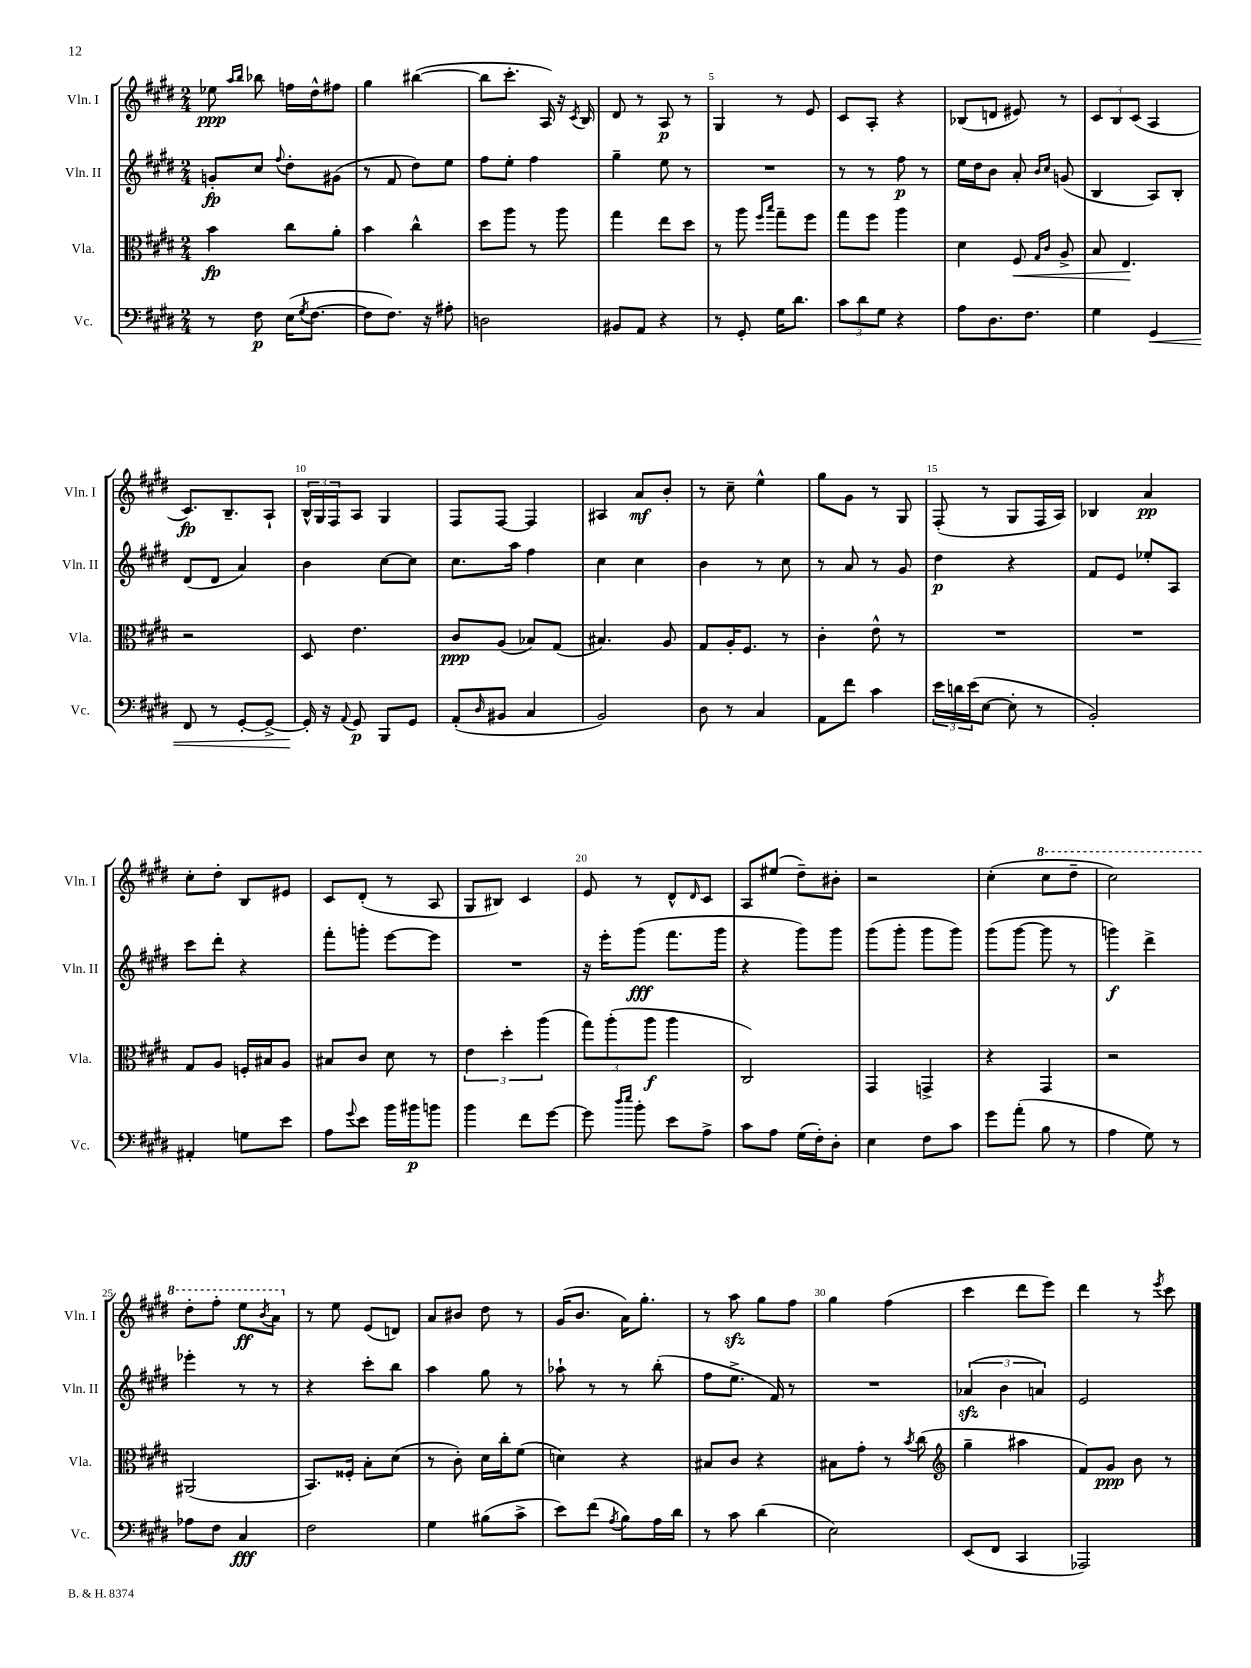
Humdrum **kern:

**kern	**dynam	**kern	**dynam	**kern	**dynam	**kern	**dynam
*part4	*part4	*part3	*part3	*part2	*part2	*part1	*part1
*staff4	*staff4	*staff3	*staff3	*staff2	*staff2	*staff1	*staff1
*I"Vc.	*	*I"Vla.	*	*I"Vln. II	*	*I"Vln. I	*
*I'Vc.	*	*I'Vla.	*	*I'Vln. II	*	*I'Vln. I	*
*clefF4	*	*clefC3	*	*clefG2	*	*clefG2	*
*k[f#c#g#d#]	*	*k[f#c#g#d#]	*	*k[f#c#g#d#]	*	*k[f#c#g#d#]	*
*M2/4	*	*M2/4	*	*M2/4	*	*M2/4	*
=1	=1	=1	=1	=1	=1	=1	=1
8r	.	4b\	fp	8gn'/L	fp	8ee-X\	ppp
.	.	.	.	.	.	16qqaa/LL	.
.	.	.	.	.	.	16qqbb/JJ	.
8F#\	p	.	.	8cc#/J	.	8bb-X\	.
.	.	.	.	8qqff#/	.	.	.
(16E\KL	.	8cc#\L	.	8dd#'\L	.	16ffn\LL	.
8qG#/	.	.	.	.	.	.	.
[8.F#\J	.	.	.	.	.	16dd#^^\J	.
.	.	8a'\J	.	(8g#X\J	.	8ff#X\J	.
=2	=2	=2	=2	=2	=2	=2	=2
8F#\L]	.	4b\	.	8r	.	4gg#\	.
8.F#\J)	.	.	.	8f#/	.	.	.
.	.	4cc#^^\	.	8dd#\L)	.	([4bb#X\	.
16r	.	.	.	.	.	.	.
8A#X'\	.	.	.	8ee\J	.	.	.
=3	=3	=3	=3	=3	=3	=3	=3
2Dn\	.	8dd#\L	.	8ff#\L	.	8bb#\L]	.
.	.	8aa\J	.	8ee'\J	.	8.ccc#'\J	.
.	.	8r	.	4ff#\	.	.	.
.	.	.	.	.	.	16A/)	.
.	.	8aa\	.	.	.	16r	.
.	.	.	.	.	.	8qc#/	.
.	.	.	.	.	.	16B/	.
=4	=4	=4	=4	=4	=4	=4	=4
8BB#X/L	.	4gg#\	.	4gg#~\	.	8d#/	.
8AA/J	.	.	.	.	.	8r	.
4r	.	8ee\L	.	8ee\	.	8A/	p
.	.	8dd#\J	.	8r	.	8r	.
=5	=5	=5	=5	=5	=5	=5	=5
8r	.	8r	.	2r	.	4G#/	.
8GG#'/	.	8aa\	.	.	.	.	.
.	.	16qqff#/LL	.	.	.	.	.
.	.	16qqbb/JJ	.	.	.	.	.
16G#\KL	.	8gg#~\L	.	.	.	8r	.
8.d#\J	.	.	.	.	.	.	.
.	.	8ff#\J	.	.	.	8e/	.
=6	=6	=6	=6	=6	=6	=6	=6
12c#\L	.	8gg#\L	.	8r	.	8c#/L	.
12d#\	.	.	.	.	.	.	.
.	.	8ff#\J	.	8r	.	8A'/J	.
12G#\J	.	.	.	.	.	.	.
4r	.	4aa\	.	8ff#\	p	4r	.
.	.	.	.	8r	.	.	.
=7	=7	=7	=7	=7	=7	=7	=7
8A\L	.	4d#\	.	16ee\LL	.	(8B-X/L	.
.	.	.	.	16dd#\J	.	.	.
8.D#\	.	.	.	8b\J	.	8dn/J	.
!	!	!	!LO:HP:b	!	!	!	!
.	.	8F#/	<	8a'/	.	8e#X/)	.
8.F#\J	.	.	.	.	.	.	.
.	.	16qqG#/LL	.	16qqb/LL	.	.	.
.	.	16qqc#/JJ	.	16qqcc#/JJ	.	.	.
.	.	8A^/	.	(8gn/	.	8r	.
=8	=8	=8	=8	=8	=8	=8	=8
4G#\	.	8B/	.	4B/	.	12c#/L	.
.	.	.	.	.	.	12B/	.
.	.	4.E/	.	.	.	.	.
.	.	.	.	.	.	(12c#/J	.
!	!LO:HP:b	!	!	!	!	!	!
4GG#/	<	.	.	8A/L)	.	4A/	.
.	.	.	.	8B'/J	.	.	.
.	.	.	[	.	.	.	.
!!LO:LB:g=z
=9	=9	=9	=9	=9	=9	=9	=9
8FF#/	.	2r	.	(8d#/L	.	8.c#/L)	fp
8r	.	.	.	8d#/J	.	.	.
.	.	.	.	.	.	8.B~/	.
[8GG#'/L	.	.	.	4a/)	.	.	.
8GG#^/J_	.	.	.	.	.	8A`/J	.
=10	=10	=10	=10	=10	=10	=10	=10
16GG#'/]	.	8D#/	.	4b\	.	24B^^/LL	.
.	.	.	.	.	.	24G#/	.
16r	[	.	.	.	.	.	.
.	.	.	.	.	.	24F#/J	.
8qqAA/	.	.	.	.	.	.	.
8GG#/	p	4.e\	.	.	.	8A/J	.
8BBB/L	.	.	.	[8cc#\L	.	4G#/	.
8GG#/J	.	.	.	8cc#\J]	.	.	.
=11	=11	=11	=11	=11	=11	=11	=11
(8AA'/L	.	8c#/L	ppp	8.cc#\L	.	8F#/L	.
16qqD#/	.	.	.	.	.	.	.
8BB#X/J	.	(8A/J	.	.	.	[8F#/J	.
.	.	.	.	16aa\Jk	.	.	.
4C#/	.	8B-X/L)	.	4ff#\	.	4F#/]	.
.	.	(8G#/J	.	.	.	.	.
=12	=12	=12	=12	=12	=12	=12	=12
2BB/)	.	4.B#X/)	.	4cc#\	.	4A#X/	.
.	.	.	.	4cc#\	.	8a/L	mf
.	.	8A/	.	.	.	8b'/J	.
=13	=13	=13	=13	=13	=13	=13	=13
8D#\	.	8G#/L	.	4b\	.	8r	.
8r	.	16A'/K	.	.	.	8cc#~\	.
.	.	8.F#/J	.	.	.	.	.
4C#/	.	.	.	8r	.	4ee^^\	.
.	.	8r	.	8cc#\	.	.	.
=14	=14	=14	=14	=14	=14	=14	=14
8AA\L	.	4c#'\	.	8r	.	8gg#\L	.
8f#\J	.	.	.	8a/	.	8g#\J	.
4c#\	.	8e^^\	.	8r	.	8r	.
.	.	8r	.	8g#/	.	8G#/	.
=15	=15	=15	=15	=15	=15	=15	=15
24e\LL	.	2r	.	4dd#\	p	(8F#'/	.
24dn\	.	.	.	.	.	.	.
(24e\J	.	.	.	.	.	.	.
[8E\J	.	.	.	.	.	8r	.
8E'\]	.	.	.	4r	.	8G#/L	.
8r	.	.	.	.	.	16F#/L	.
.	.	.	.	.	.	16A/JJ)	.
=16	=16	=16	=16	=16	=16	=16	=16
2BB'/)	.	2r	.	8f#/L	.	4B-X/	.
.	.	.	.	8e/J	.	.	.
.	.	.	.	8ee-X'/L	.	4a/	pp
.	.	.	.	8A/J	.	.	.
!!LO:LB:g=z
=17	=17	=17	=17	=17	=17	=17	=17
4AA#X'/	.	8G#/L	.	8ccc#\L	.	8cc#'\L	.
.	.	8A/J	.	8ddd#'\J	.	8dd#'\J	.
8Gn\L	.	16Fn'/LL	.	4r	.	8B/L	.
.	.	16B#X/J	.	.	.	.	.
8e\J	.	8A/J	.	.	.	8e#X/J	.
=18	=18	=18	=18	=18	=18	=18	=18
8A\L	.	8B#X/L	.	8fff#'\L	.	8c#/L	.
8qqg#/	.	.	.	.	.	.	.
8e\J	.	8c#/J	.	8gggn'\J	.	(8d#'/J	.
16b\LL	.	8d#\	.	[8eee\L	.	8r	.
16b#X\J	p	.	.	.	.	.	.
8bn\J	.	8r	.	8eee\J]	.	8A/	.
=19	=19	=19	=19	=19	=19	=19	=19
4b\	.	6e\	.	2r	.	8G#/L	.
.	.	.	.	.	.	8B#X/J)	.
.	.	6dd#'\	.	.	.	.	.
8f#\L	.	.	.	.	.	4c#/	.
.	.	(6aa\	.	.	.	.	.
[8g#\J	.	.	.	.	.	.	.
=20	=20	=20	=20	=20	=20	=20	=20
8g#\]	.	12gg#\L)	.	16r	.	8e/	.
.	.	.	.	16eee'\KL	.	.	.
.	.	(12aa'\	.	.	.	.	.
16qqdd#/LL	.	.	.	.	.	.	.
16qqee/JJ	.	.	.	.	.	.	.
8b'\	.	.	.	(8ggg#\J	fff	8r	.
.	.	12aa\J	f	.	.	.	.
8e\L	.	4aa\	.	8.fff#\L	.	8d#^^/L	.
.	.	.	.	.	.	16qqd#/	.
8A^\J	.	.	.	.	.	8c#/J	.
.	.	.	.	16ggg#\Jk	.	.	.
=21	=21	=21	=21	=21	=21	=21	=21
8c#\L	.	2C#/)	.	4r	.	8A/L	.
8A\J	.	.	.	.	.	(8ee#X/J	.
(16G#\LL	.	.	.	8ggg#\L)	.	8dd#~\L)	.
16F#'\J)	.	.	.	.	.	.	.
8D#'\J	.	.	.	8ggg#\J	.	8b#X'\J	.
=22	=22	=22	=22	=22	=22	=22	=22
4E\	.	4GG#/	.	(8ggg#\L	.	2r	.
.	.	.	.	8ggg#'\J	.	.	.
8F#\L	.	4GGn^/	.	8ggg#\L	.	.	.
8c#\J	.	.	.	8ggg#\J)	.	.	.
=23	=23	=23	=23	=23	=23	=23	=23
8g#\L	.	4r	.	(8ggg#\L	.	(4cc#'\	.
(8a'\J	.	.	.	[8ggg#\J	.	.	.
*	*	*	*	*	*	*8va	*
8B\	.	4GG#/	.	8ggg#\]	.	8ccc#\L	.
8r	.	.	.	8r	.	8ddd#~\J	.
=24	=24	=24	=24	=24	=24	=24	=24
4A\	.	2r	.	4gggn\)	f	2ccc#\)	.
8G#\)	.	.	.	4ddd#^\	.	.	.
8r	.	.	.	.	.	.	.
!!LO:LB:g=z
=25	=25	=25	=25	=25	=25	=25	=25
8A-X\L	.	(2AA#X/	.	4eee-X'\	.	8ddd#'\L	.
8F#\J	.	.	.	.	.	8fff#'\J	.
4C#/	fff	.	.	8r	.	8eee\L	ff
.	.	.	.	.	.	8qbb/	.
.	.	.	.	8r	.	8aa\J	.
=26	=26	=26	=26	=26	=26	=26	=26
*	*	*	*	*	*	*X8va	*
2F#\	.	8.BB/L)	.	4r	.	8r	.
.	.	.	.	.	.	8ee\	.
.	.	16F##X'/Jk	.	.	.	.	.
.	.	8B'\L	.	8ccc#'\L	.	(8e/L	.
.	.	(8d#\J	.	8bb\J	.	8dn/J)	.
=27	=27	=27	=27	=27	=27	=27	=27
4G#\	.	8r	.	4aa\	.	8a/L	.
.	.	8c#'\)	.	.	.	8b#X/J	.
(8B#X\L	.	16d#\LL	.	8gg#\	.	8dd#\	.
.	.	16cc#'\J	.	.	.	.	.
8c#^\J	.	(8f#\J	.	8r	.	8r	.
=28	=28	=28	=28	=28	=28	=28	=28
8e\L)	.	4dn\)	.	8aa-X`\	.	(16g#/KL	.
.	.	.	.	.	.	8.b/J	.
(8f#\J	.	.	.	8r	.	.	.
8qA/	.	.	.	.	.	.	.
8B\L)	.	4r	.	8r	.	16a\KL)	.
.	.	.	.	.	.	8.gg#'\J	.
16A\L	.	.	.	(8bb'\	.	.	.
16d#\JJ	.	.	.	.	.	.	.
=29	=29	=29	=29	=29	=29	=29	=29
8r	.	8B#X/L	.	8ff#\L	.	8r	.
8c#\	.	8c#/J	.	8.ee^\J	.	8aazz\	.
(4d#\	.	4r	.	.	.	8gg#\L	.
.	.	.	.	16f#/)	.	.	.
.	.	.	.	8r	.	8ff#\J	.
=30	=30	=30	=30	=30	=30	=30	=30
2E\)	.	8B#X\L	.	2r	.	4gg#\	.
.	.	8g#'\J	.	.	.	.	.
.	.	8r	.	.	.	(4ff#\	.
.	.	8qb/	.	.	.	.	.
.	.	(8cc#\	.	.	.	.	.
=31	=31	=31	=31	=31	=31	=31	=31
*	*	*clefG2	*	*	*	*	*
(8EE/L	.	4gg#~\	.	(6a-Xzz/	.	4ccc#\	.
8FF#/J	.	.	.	.	.	.	.
.	.	.	.	6b\	.	.	.
4CC#/	.	4aa#X\	.	.	.	8ddd#\L	.
.	.	.	.	6an/)	.	.	.
.	.	.	.	.	.	8eee\J)	.
=32	=32	=32	=32	=32	=32	=32	=32
2AAA-X/)	.	8f#/L)	.	2e/	.	4ddd#\	.
.	.	8g#/J	ppp	.	.	.	.
.	.	8b\	.	.	.	8r	.
.	.	.	.	.	.	8qeee/	.
.	.	8r	.	.	.	8ccc#\	.
==	==	==	==	==	==	==	==
*-	*-	*-	*-	*-	*-	*-	*-
